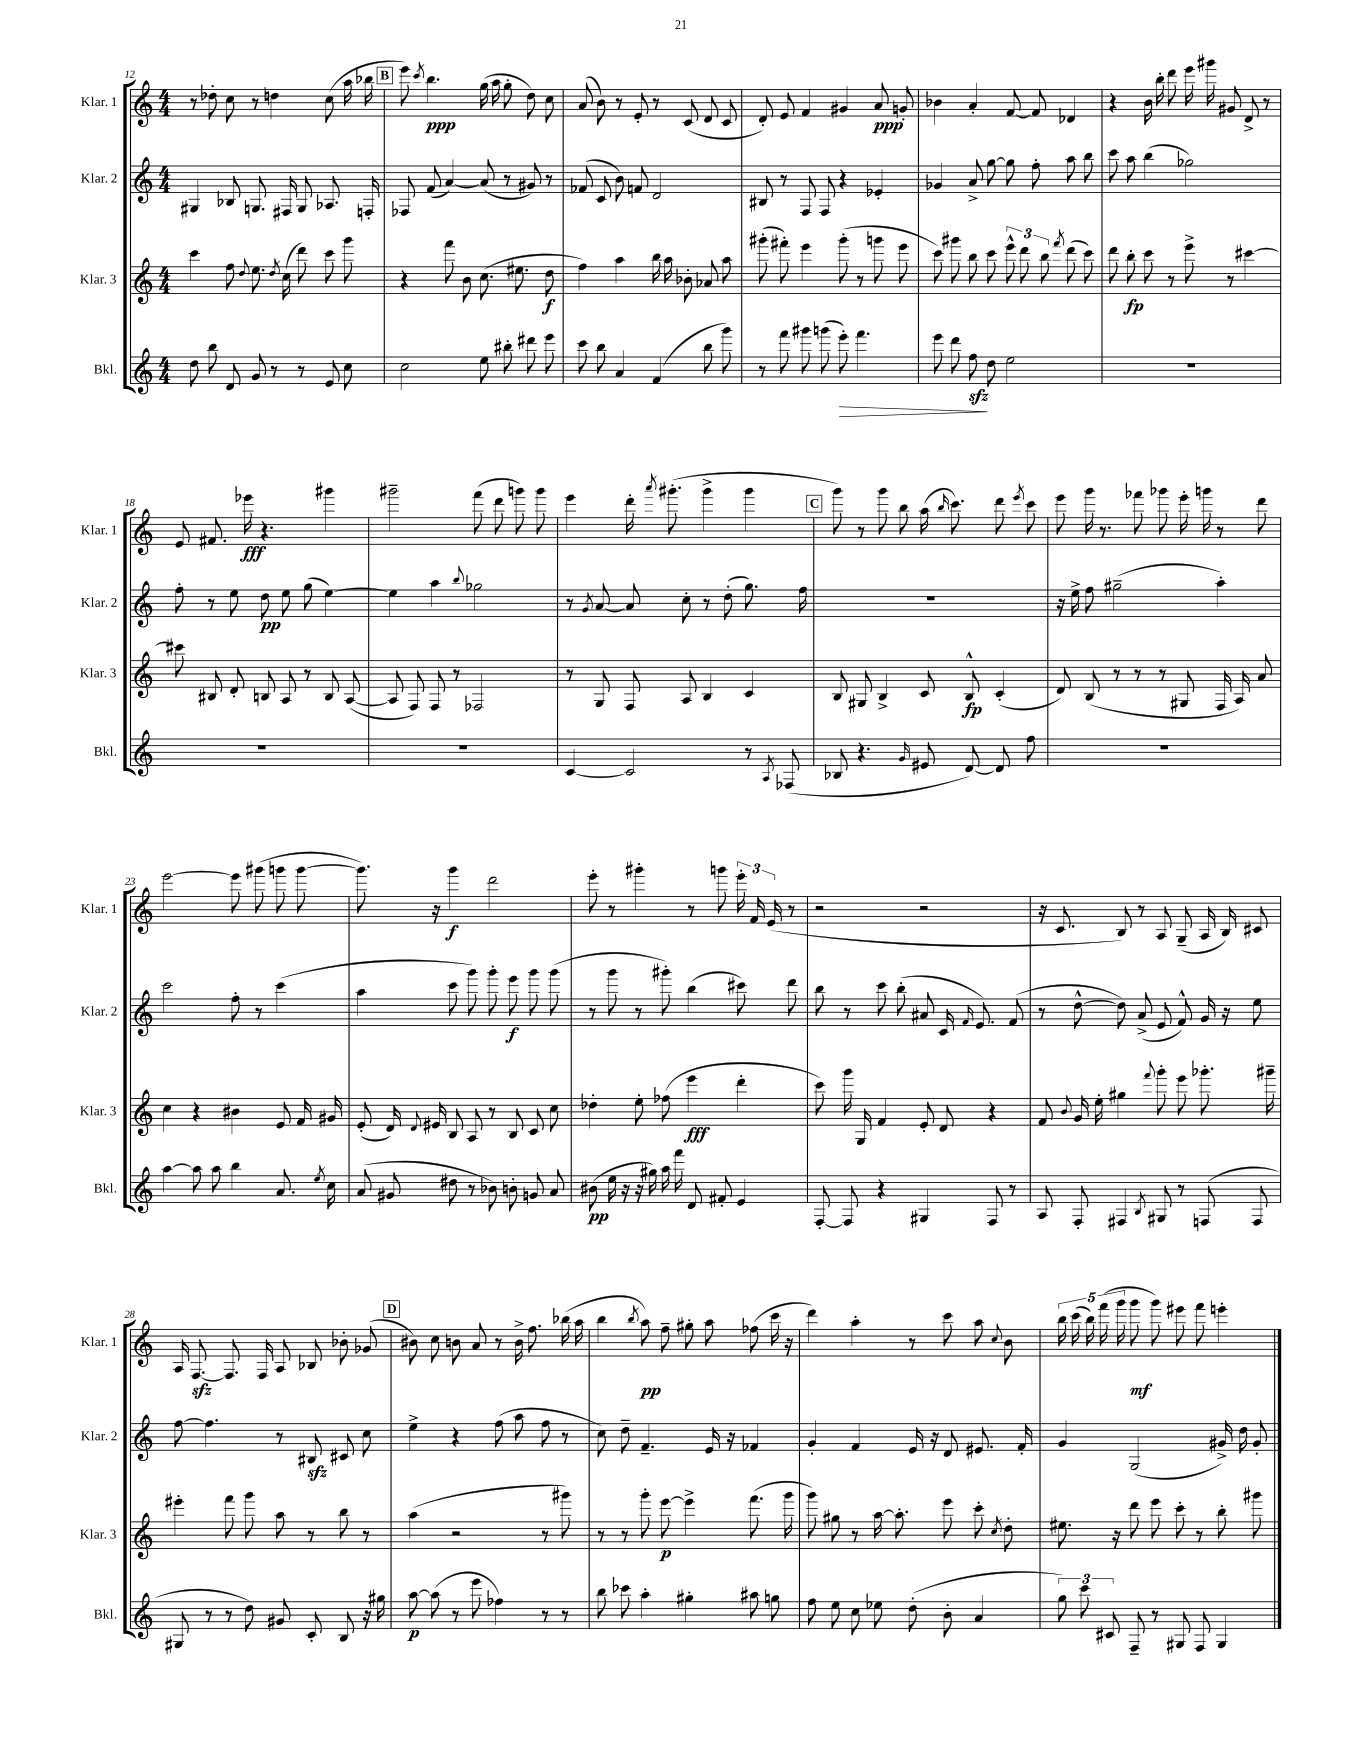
<<
\new StaffGroup <<
\new Staff = "s0" \with { instrumentName = "Klar. 1" shortInstrumentName = "Klar. 1" } {
    \clef treble \key c \major \numericTimeSignature \time 4/4
    \autoBeamOff r8 des''8-. c''8 r8 d''4 c''8( a''16 bes''16 |
    \mark \markup { \box "B" } e'''8) \acciaccatura { c'''8 } b''4.\ppp g''16( a''16 g''8-. d''8) c''8 |
    a'8( b'8) r8 e'8-. r8 c'8( d'8 c'8 |
    d'8-.) e'8 f'4 gis'4 a'8\ppp g'8-. |
    bes'4 a'4-. f'8~ f'8 des'4 |
    r4 b'16 b''16-. d'''8 e'''16 gis'''16 gis'8 d'8-> r8 |
    e'8 fis'8. ees'''16\fff r4. gis'''4 |
    gis'''2-- f'''8( d'''8 g'''8) g'''8 |
    e'''4 d'''16-. \acciaccatura { a'''8 } gis'''8.-.( gis'''4-> gis'''4 |
    \mark \markup { \box "C" } g'''8) r8 g'''8 b''8 a''16( \grace { b''16 } c'''8.) d'''8 \acciaccatura { e'''8 } c'''8 |
    e'''8 g'''16 r8. fes'''8 ges'''8 e'''16-. g'''16 r8 d'''8 |
    e'''2~ e'''8 gis'''8( g'''8 g'''8~ |
    g'''8.) r16 g'''4\f d'''2 |
    e'''8-. r8 gis'''4-. r8 g'''8 \tuplet 3/2 { e'''16-. f'16 e'16( } r8 |
    r2 r2 |
    r16 c'8. b8) r8 a8 g8--( a16 b16) cis'8 |
    a16 f8.~\sfz f8. f16 a8 bes8 bes'8-. ges'8( |
    \mark \markup { \box "D" } bis'8) c''8 b'8 a'8 r8 b'16-> f''8. bes''16( a''16 |
    b''4 \acciaccatura { b''8 } a''8\pp) f''8-- gis''8-. a''8 fes''8( c'''16 r16 |
    d'''4) a''4-. r8 c'''8 a''8 \appoggiatura { c''8 } b'8 |
    \tuplet 5/4 { b''16 c'''16( b''16) f'''16( g'''16 } g'''8\mf g'''8) eis'''8 f'''8 e'''4-. \bar "|." |
}
\new Staff = "s1" \with { instrumentName = "Klar. 2" shortInstrumentName = "Klar. 2" } {
    \clef treble \key c \major \numericTimeSignature \time 4/4
    \autoBeamOff gis4 bes8 g8. fis16 g8 aes8. f16-. |
    \mark \markup { \box "B" } fes8 f'8( a'4~) a'8( r8 gis'8) r8 |
    fes'8( c'8 b'8) f'8 d'2 |
    bis8 r8 f8 f8 r4 ees'4-. |
    ges'4 a'8-> g''8~ g''8 f''8-. a''8 b''8 |
    c'''8 a''8 b''4( ges''2) |
    f''8-. r8 e''8 d''8\pp e''8 g''8( e''4~) |
    e''4 a''4 \appoggiatura { b''8 } ges''2 |
    r8 \acciaccatura { g'8 } a'8~ a'8 c''8-. r8 d''8-.( g''8.) f''16 |
    \mark \markup { \box "C" } R1 |
    r16 e''16-> f''8 gis''2--( a''4-.) |
    c'''2 f''8-. r8 c'''4( |
    a''4 c'''8 g'''8) g'''8-. e'''8\f g'''8 g'''8( |
    r8 g'''8 r8 gis'''8-.) b''4( cis'''8) d'''8 |
    b''8 r8 c'''8 b''8-.( ais'8 c'16 \grace { f'16 } e'8.) f'8( |
    r8 d''8~-^ d''8) a'8->( e'8 f'8-^) g'16 r16 e''8 |
    f''8~ f''4. r8 bis8\sfz cis'8 c''8 |
    \mark \markup { \box "D" } e''4-> r4 f''8( a''8 f''8 r8 |
    c''8) d''8-- f'4.-- e'16 r16 fes'4 |
    g'4-. f'4 e'16 r16 d'8 eis'8. f'16-. |
    g'4 g2( gis'16->) d''16 gis'8-. \bar "|." |
}
\new Staff = "s2" \with { instrumentName = "Klar. 3" shortInstrumentName = "Klar. 3" } {
    \clef treble \key c \major \numericTimeSignature \time 4/4
    \autoBeamOff c'''4 f''8 \appoggiatura { d''8 } e''8. \acciaccatura { d''8 } c''16( d'''8) c'''8 g'''8 |
    \mark \markup { \box "B" } r4 f'''8 b'8 c''8.( eis''8. d''8\f |
    f''4) a''4 b''16 a''16 bes'8-. aes'8 a''8 |
    gis'''8-.( fis'''8-.) e'''4 gis'''8-.( r8 g'''8 e'''8 |
    c'''8) gis'''8 b''8 c'''8 \tuplet 3/2 { e'''8-^ d'''8 b''8 } \acciaccatura { f'''8 } d'''8( c'''8) |
    d'''8 b''8-.\fp c'''8 r8 e'''8-> r8 cis'''4~ |
    cis'''8 bis8 d'8-. b8 a8 r8 b8 a8~( |
    a8 f8) f8 r8 fes2 |
    r8 g8 f8 a8 b4 c'4 |
    \mark \markup { \box "C" } b8 gis8 b4-> c'8 b8-^\fp c'4-.( |
    d'8) b8( r8 r8 r8 gis8 f16 a16) a'8 |
    c''4 r4 bis'4 e'8 f'16 gis'16 |
    e'8-.( d'16) \appoggiatura { d'8 } eis'16 b8 a8 r8 b8 c'8 c''8 |
    des''4-. e''8-. fes''8( e'''4\fff d'''4-. |
    c'''8) g'''16 g16 f'4 e'8-. d'8 r4 |
    f'8 \appoggiatura { b'8 } g'16 e''16-. gis''4 \appoggiatura { f'''8 } g'''8-. e'''8 ges'''8.-. gis'''16-- |
    eis'''4-. f'''8 g'''8 a''8 r8 b''8 r8 |
    \mark \markup { \box "D" } a''4( r2 r8 gis'''8) |
    r8 r8 g'''8-. e'''8~\p e'''4-> f'''8.( g'''16 |
    g'''8) gis''8 r8 a''16~ a''8.-. e'''8 c'''8-. \acciaccatura { c''8 } d''8-. |
    eis''8. r16 d'''8 e'''8 c'''8-. r8 b''8-. gis'''8 \bar "|." |
}
\new Staff = "s3" \with { instrumentName = "Bkl." shortInstrumentName = "Bkl." } {
    \clef treble \key c \major \numericTimeSignature \time 4/4
    \autoBeamOff d''8 b''8 d'8 g'8 r8 r8 e'8 c''8 |
    \mark \markup { \box "B" } c''2 e''8 bis''8-. dis'''8 e'''8 |
    c'''8 b''8 a'4 f'4( b''8 g'''8) |
    r8 f'''8 gis'''8 g'''8( e'''8-.\>) f'''4. |
    e'''8 d'''8 f''8\sfz\! d''8 e''2 |
    R1 |
    R1 |
    R1 |
    c'4~ c'2 r8 \acciaccatura { a8 } fes8( |
    \mark \markup { \box "C" } bes8 r4. \grace { g'16 } eis'8 d'8~) d'8 f''8 |
    R1 |
    a''4~ a''8 a''8 b''4 a'8. \acciaccatura { e''8 } c''16 |
    a'8( gis'8 dis''8 r8 bes'8) b'8-. g'8 a'8 |
    bis'8\pp( e''16 r16 r16 gis''16) a''16 f'''16 d'8 fis'8-. e'4 |
    f8~-. f8 r4 gis4 f8 r8 |
    a8 f8-. fis4 \acciaccatura { b8 } gis8 r8 f8( f8 |
    gis8 r8 r8 d''8) gis'8 c'8-. b8 r16 gis''16 |
    \mark \markup { \box "D" } a''8~\p a''8( r8 e'''8 fes''4) r8 r8 |
    b''8 ces'''8 a''4-. gis''4-. ais''8 g''8 |
    f''8 e''8 c''8 ees''8 d''8-.( b'8-. a'4 |
    \tuplet 3/2 { g''8) c'''8 cis'8 } f8-- r8 gis8 f8 gis4 \bar "|." |
}
>>
>>
\layout { \context { \Score currentBarNumber = #12 } }
